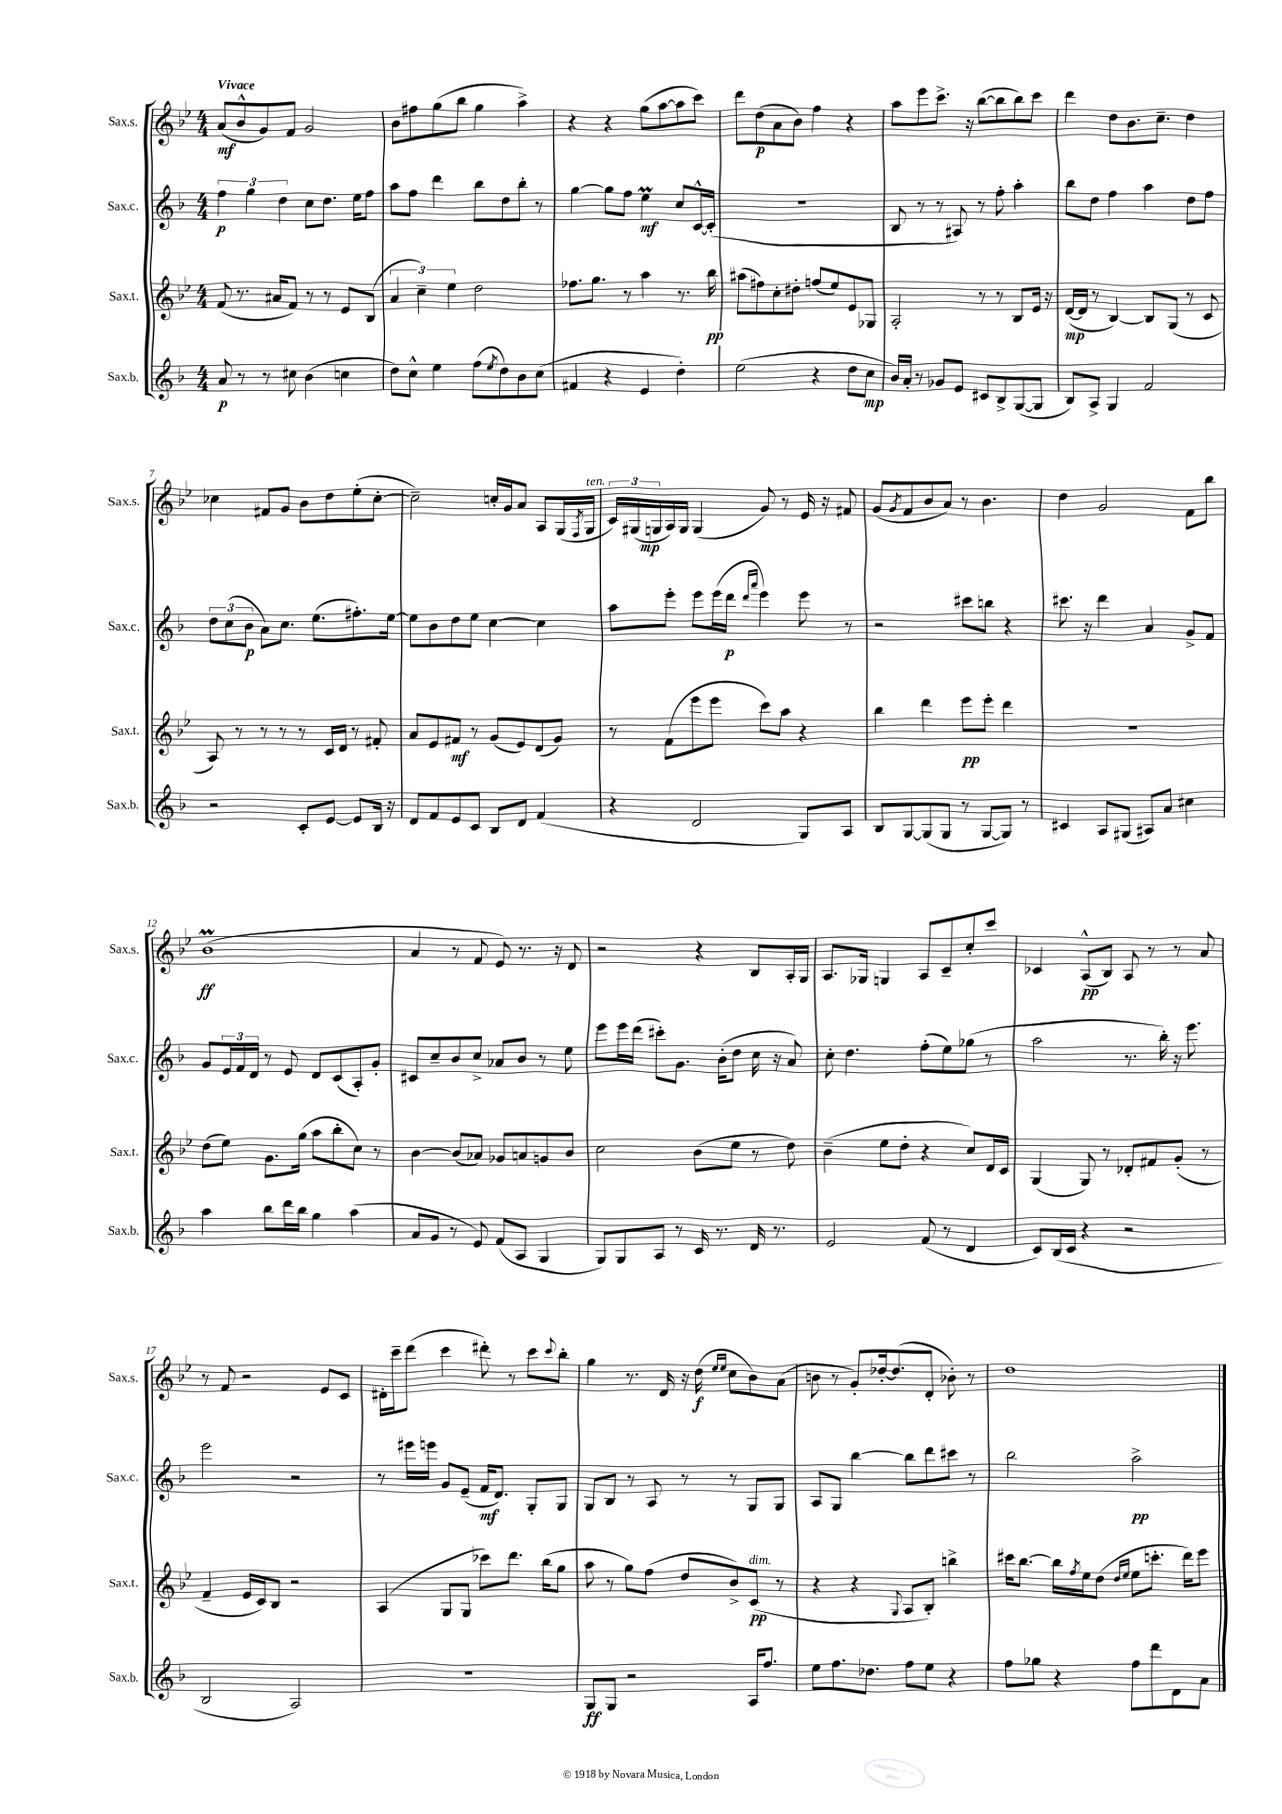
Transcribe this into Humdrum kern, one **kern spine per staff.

**kern	**dynam	**kern	**dynam	**kern	**dynam	**kern	**dynam
*part4	*part4	*part3	*part3	*part2	*part2	*part1	*part1
*staff4	*staff4	*staff3	*staff3	*staff2	*staff2	*staff1	*staff1
*I"Sax.b.	*	*I"Sax.t.	*	*I"Sax.c.	*	*I"Sax.s.	*
*I'Sax.b.	*	*I'Sax.t.	*	*I'Sax.c.	*	*I'Sax.s.	*
*clefG2	*	*clefG2	*	*clefG2	*	*clefG2	*
*k[b-]	*	*k[b-e-]	*	*k[b-]	*	*k[b-e-]	*
*M4/4	*	*M4/4	*	*M4/4	*	*M4/4	*
=1	=1	=1	=1	=1	=1	=1	=1
!	!	!	!	!	!	!LO:TX:a:B:t=Vivace	!
8a/	p	(8f/	.	6ff\	p	(8a/L	mf
8r	.	8.r	.	.	.	8b-^^/	.
.	.	.	.	6gg\	.	.	.
8r	.	.	.	.	.	8g/)	.
.	.	16a#X/KL	.	.	.	.	.
.	.	.	.	6dd\	.	.	.
8cc#X\	.	8f/J)	.	.	.	8f/J	.
(4b-\	.	8r	.	8cc\L	.	2g/	.
.	.	8r	.	8.dd\J	.	.	.
4ccn\	.	8e-/L	.	.	.	.	.
.	.	.	.	16ee\KL	.	.	.
.	.	(8B-/J	.	8ff\J	.	.	.
=2	=2	=2	=2	=2	=2	=2	=2
8dd\L)	.	6a/	.	8aa\L	.	8b-\L	.
8cc^^\J	.	.	.	8ff\J	.	8ff#X\	.
.	.	6cc~\)	.	.	.	.	.
4ee\	.	.	.	4ddd\	.	(8gg\	.
.	.	6ee-\	.	.	.	.	.
.	.	.	.	.	.	8bb-\J	.
(8ff\L	.	2dd\	.	8bb-\L	.	4gg\	.
8qee/	.	.	.	.	.	.	.
8dd\)	.	.	.	8dd\	.	.	.
8b-\	.	.	.	8bb-'\J	.	4aa^\)	.
(8cc\J	.	.	.	8r	.	.	.
=3	=3	=3	=3	=3	=3	=3	=3
4f#X/	.	8.ff-X\L	.	[4gg\	.	4r	.
.	.	8.gg\J	.	.	.	.	.
4r	.	.	.	8gg\L]	.	4r	.
.	.	8r	.	8ff\J	.	.	.
4e/	.	4aa\	.	4eem\	mf	(8gg\L	.
.	.	.	.	.	.	[8aa\	.
4dd'\)	.	8.r	.	8cc/L	.	8aa\]	.
.	.	.	.	[16c^^/L	.	8ccc\J)	.
.	.	16bb-\	pp	(16c'/JJ]	.	.	.
=4	=4	=4	=4	=4	=4	=4	=4
(2ee\	.	(8aa#X\L	.	1r	.	8ddd\L	.
.	.	8ff#X\)	.	.	.	(8dd\	p
.	.	8cc'\	.	.	.	8a\	.
.	.	8dd#X'\J	.	.	.	8b-\J)	.
4r	.	(8ffn/L	.	.	.	4ff\	.
.	.	8ee-/)	.	.	.	.	.
8dd\L	.	8e-/	.	.	.	4r	.
8cc\J	mp	8G-X/J	.	.	.	.	.
=5	=5	=5	=5	=5	=5	=5	=5
16b-/LL)	.	2A'/	.	8B-/	.	8aa\L	.
16a'/JJ	.	.	.	.	.	.	.
8r	.	.	.	8r	.	8eee-\	.
8g-X/L	.	.	.	8r	.	8.ccc^\J	.
8e/J	.	.	.	8A#X/)	.	.	.
.	.	.	.	.	.	16r	.
8c#X/L	.	8r	.	8r	.	([8bb-\L	.
8B-^/	.	8r	.	8ff'\	.	8bb-\]	.
([8G/	.	8B-/L	.	4aa'\	.	8bb-\)	.
8G/J]	.	16e-/Jk	.	.	.	8ccc\J	.
.	.	16r	.	.	.	.	.
=6	=6	=6	=6	=6	=6	=6	=6
8B-/L)	.	([16d/LL	mp	8bb-\L	.	4ddd\	.
.	.	16d/JJ]	.	.	.	.	.
8A^/J	.	8r	.	8dd\J	.	.	.
4G/	.	[4B-/)	.	4ff\	.	8dd\L	.
.	.	.	.	.	.	8.b-\	.
2f/	.	8B-/L]	.	4aa\	.	.	.
.	.	.	.	.	.	8.cc~\J	.
.	.	(8G/J	.	.	.	.	.
.	.	8r	.	8dd\L	.	4dd\	.
.	.	8c/	.	8ff\J	.	.	.
!!LO:LB:g=z
=7	=7	=7	=7	=7	=7	=7	=7
2r	.	8A/)	.	12dd\L	.	4cc-X\	.
.	.	.	.	(12cc\	.	.	.
.	.	8r	.	.	.	.	.
.	.	.	.	12b-\J	p	.	.
.	.	8r	.	8a\L)	.	8f#X/L	.
.	.	8r	.	8.cc\J	.	8g/J	.
8c'/L	.	8r	.	.	.	8b-\L	.
.	.	.	.	(8.ee\L	.	.	.
[8e/J	.	16c/LL	.	.	.	8dd\	.
.	.	16d/JJ	.	.	.	.	.
8e/L]	.	8r	.	8.ff#X'\)	.	(8ee-'\	.
16B-/Jk	.	8f#X'/	.	.	.	[8cc-'\J	.
16r	.	.	.	[16ee\Jk	.	.	.
=8	=8	=8	=8	=8	=8	=8	=8
8d/L	.	8a/L	.	8ee\L]	.	2cc-~\])	.
8f/	.	8e-/	.	8b-\	.	.	.
8e/	.	8f#X/J	mf	8dd\	.	.	.
8c/J	.	8r	.	8ee\J	.	.	.
8B-/L	.	(8g/L	.	[4cc\	.	16ccn'/LL	.
.	.	.	.	.	.	16g/J	.
8d/J	.	8e-/)	.	.	.	8a/J	.
(4f/	.	(8d/	.	4cc\]	.	8A/L	.
.	.	8g/J)	.	.	.	(16G/L	.
.	.	.	.	.	.	8qF/	.
!	!	!	!	!	!	!LO:TX:a:i:t=ten.	!
.	.	.	.	.	.	16G/JJ	.
=9	=9	=9	=9	=9	=9	=9	=9
4r	.	8r	.	8aa\L	.	24c/LL)	.
.	.	.	.	.	.	(24G#X/	.
.	.	.	.	.	.	24Gn/	mp
.	.	(8f\L	.	8eee'\J	.	16A/)	.
.	.	.	.	.	.	16G/JJ	.
2d/	.	8eee-\	.	8eee\L	.	(4G/	.
.	.	8eee-\J	.	(16eee\L	.	.	.
.	.	.	.	16ddd\JJ	p	.	.
.	.	.	.	16qqddd/LL	.	.	.
.	.	.	.	16qqaaa/JJ	.	.	.
.	.	8ccc\L)	.	4eee\)	.	8g/)	.
.	.	8aa\J	.	.	.	8r	.
8G/L)	.	4r	.	8eee\	.	16e-/	.
.	.	.	.	.	.	16r	.
8A/J	.	.	.	8r	.	8f#X/	.
=10	=10	=10	=10	=10	=10	=10	=10
8B-/L	.	4bb-\	.	2r	.	(8g/L	.
.	.	.	.	.	.	8qg/	.
[8G/	.	.	.	.	.	8f/	.
(8G/]	.	4ddd\	.	.	.	8b-/	.
8G/J	.	.	.	.	.	8a/J)	.
8r	.	8eee-\L	pp	8ccc#X\L	.	8r	.
[8G/L	.	8eee-'\J	.	8bbn\J	.	4.b-\	.
8G/J])	.	4ddd\	.	4r	.	.	.
8r	.	.	.	.	.	.	.
=11	=11	=11	=11	=11	=11	=11	=11
4c#X/	.	1r	.	8.ccc#X\	.	4dd\	.
.	.	.	.	16r	.	.	.
8A/L	.	.	.	4ddd\	.	2g/	.
(8G#X/J	.	.	.	.	.	.	.
8A#X/L)	.	.	.	4a/	.	.	.
8a/J	.	.	.	.	.	.	.
4cc#X\	.	.	.	8g^/L	.	8f\L	.
.	.	.	.	8f/J	.	8bb-\J	.
!!LO:LB:g=z
=12	=12	=12	=12	=12	=12	=12	=12
4aa\	.	(8dd\L	.	8g/L	.	(1b-M	ff
.	.	8ee-\J)	.	24e/L	.	.	.
.	.	.	.	24f/	.	.	.
.	.	.	.	24d/JJ	.	.	.
8bb-\L	.	8.g\L	.	8r	.	.	.
16ddd\L	.	.	.	8e/	.	.	.
16bb-\JJ	.	(16gg\Jk	.	.	.	.	.
4gg\	.	8aa\L	.	8d/L	.	.	.
.	.	8bb-'\	.	(8c/	.	.	.
(4aa\	.	8cc\J)	.	8A'/)	.	.	.
.	.	8r	.	8g'/J	.	.	.
=13	=13	=13	=13	=13	=13	=13	=13
8a/L	.	[4b-\	.	8c#X/L	.	4a/	.
8g/J	.	.	.	8cc~/	.	.	.
8r	.	(8b-/L]	.	8b-/	.	8r	.
8e/)	.	8a-X/J)	.	8cc^/J	.	8f/	.
(8f/L	.	8g-X/L	.	8a-X/L	.	8e-/)	.
8A/J	.	8an/	.	8b-/J	.	8.r	.
4G/	.	8gn/	.	8r	.	.	.
.	.	.	.	.	.	16r	.
.	.	8b-/J	.	8ee\	.	8d/	.
=14	=14	=14	=14	=14	=14	=14	=14
8G/L)	.	2cc\	.	8eee\L	.	2r	.
8G/	.	.	.	16eee\L	.	.	.
.	.	.	.	(16ddd\JJ	.	.	.
8A/J	.	.	.	8ccc#X'\L)	.	.	.
8r	.	.	.	8.g\J	.	.	.
16c/	.	(8b-\L	.	.	.	4r	.
8.r	.	.	.	(16b-'\KL	.	.	.
.	.	8ee-\J	.	8dd\J	.	.	.
16d/	.	8r	.	16cc\	.	8B-/L	.
8.r	.	.	.	16r	.	.	.
.	.	8dd\)	.	8a/)	.	16A'/L	.
.	.	.	.	.	.	16G/JJ	.
=15	=15	=15	=15	=15	=15	=15	=15
2e/	.	(4b-~\	.	8cc'\	.	8.A/L	.
.	.	.	.	4.dd\	.	.	.
.	.	.	.	.	.	16G-X/Jk	.
.	.	8ee-\L	.	.	.	4Gn/	.
.	.	8dd'\J	.	.	.	.	.
(8f/	.	4r	.	(8ff'\L	.	8A/L	.
8r	.	.	.	8ee\)	.	8c~/	.
4d/	.	8cc/L)	.	(8gg-X\J	.	8cc'/	.
.	.	16d/L	.	8r	.	8ccc/J	.
.	.	16c/JJ	.	.	.	.	.
=16	=16	=16	=16	=16	=16	=16	=16
8c/L)	.	(4G/	.	2aa\	.	4c-X/	.
(16B-/L	.	.	.	.	.	.	.
16c/JJ	.	.	.	.	.	.	.
4r	.	8G/)	.	.	.	(8A^^/L	pp
.	.	8r	.	.	.	8B-/J)	.
2r	.	8d-X'/L	.	8.r	.	8A/	.
.	.	8f#X/	.	.	.	8r	.
.	.	.	.	16bb-'\)	.	.	.
.	.	(8g'/J	.	16r	.	8r	.
.	.	.	.	8.eee\	.	.	.
.	.	8r	.	.	.	8a/	.
!!LO:LB:g=z
=17	=17	=17	=17	=17	=17	=17	=17
2B-/	.	4f~/	.	2eee\	.	8r	.
.	.	.	.	.	.	8f/	.
.	.	16e-/LL	.	.	.	2r	.
.	.	16c/J)	.	.	.	.	.
.	.	8B-/J	.	.	.	.	.
2A/)	.	2r	.	2r	.	.	.
.	.	.	.	.	.	8e-/L	.
.	.	.	.	.	.	8c/J	.
=18	=18	=18	=18	=18	=18	=18	=18
1r	.	(4A/	.	8r	.	16d#X'\LL	.
.	.	.	.	.	.	16ccc~\J	.
.	.	.	.	16eee#X\LL	.	(8ddd\J	.
.	.	.	.	16eeen\JJ	.	.	.
.	.	8G/L	.	8g/L	.	4ccc\	.
.	.	8G/J	.	(8e~/J	.	.	.
.	.	8ccc-X\L)	.	16f/KL	mf	8ddd#X'\)	.
.	.	.	.	8.d/J)	.	.	.
.	.	8.ddd\J	.	.	.	8r	.
.	.	.	.	8G'/L	.	8ccc\L	.
.	.	(16bb-\KL	.	.	.	.	.
.	.	.	.	.	.	8qqccc/	.
.	.	8gg\J	.	8G/J	.	8bb-'\J	.
=19	=19	=19	=19	=19	=19	=19	=19
8G/L	ff	8aa\	.	8G/L	.	4gg\	.
8G/J	.	8r	.	8B-/J	.	.	.
2r	.	8gg\L)	.	8r	.	8.r	.
.	.	(8ff\J	.	8A/	.	.	.
.	.	.	.	.	.	16d/	.
.	.	8dd/L	.	8r	.	16r	.
.	.	.	.	.	.	(16dd\	f
.	.	.	.	.	.	16qqee-/LL	.
.	.	.	.	.	.	16qqee-/JJ	.
.	.	8b-^/)	.	8r	.	8cc\L	.
!	!	!LO:TX:a:i:t=dim.	!	!	!	!	!
16A/KL	.	(8c/J	pp	8G/L	.	8b-\)	.
8.ff/J	.	.	.	.	.	.	.
.	.	8r	.	8G/J	.	(8a\J	.
=20	=20	=20	=20	=20	=20	=20	=20
8ee\L	.	4r	.	8A/L	.	8bn\	.
8.ff\	.	.	.	8G/J	.	8r	.
.	.	4r	.	[4bb-\	.	8g'/L)	.
8.dd-X\J	.	.	.	.	.	.	.
.	.	.	.	.	.	[16dd-X'/k	.
.	.	.	.	.	.	(8.dd-/]	.
.	.	8qqG/	.	.	.	.	.
8ff\L	.	8A/L	.	8bb-\L]	.	.	.
8ee\J	.	8B-'/J)	.	8ddd\	.	8d'/J	.
4r	.	4bbn^\	.	8ccc#X\J	.	8b-X'\)	.
.	.	.	.	8r	.	8r	.
=21	=21	=21	=21	=21	=21	=21	=21
8ff\L	.	16ccc#X\KL	.	2bb-\	.	1dd	.
.	.	[8.bb-\J	.	.	.	.	.
8gg-X\J	.	.	.	.	.	.	.
4r	.	16bb-\LL]	.	.	.	.	.
.	.	8qff/	.	.	.	.	.
.	.	16ee-\J	.	.	.	.	.
.	.	(8dd\J	.	.	.	.	.
.	.	16qqdd/LL	.	.	.	.	.
.	.	16qqee-/JJ	.	.	.	.	.
8ff\L	.	8ee-\L	.	2aa^\	pp	.	.
8ddd\	.	8.cccn'\J	.	.	.	.	.
8d\	.	.	.	.	.	.	.
.	.	16ddd\KL)	.	.	.	.	.
8a\J	.	8eee-\J	.	.	.	.	.
==	==	==	==	==	==	==	==
*-	*-	*-	*-	*-	*-	*-	*-
